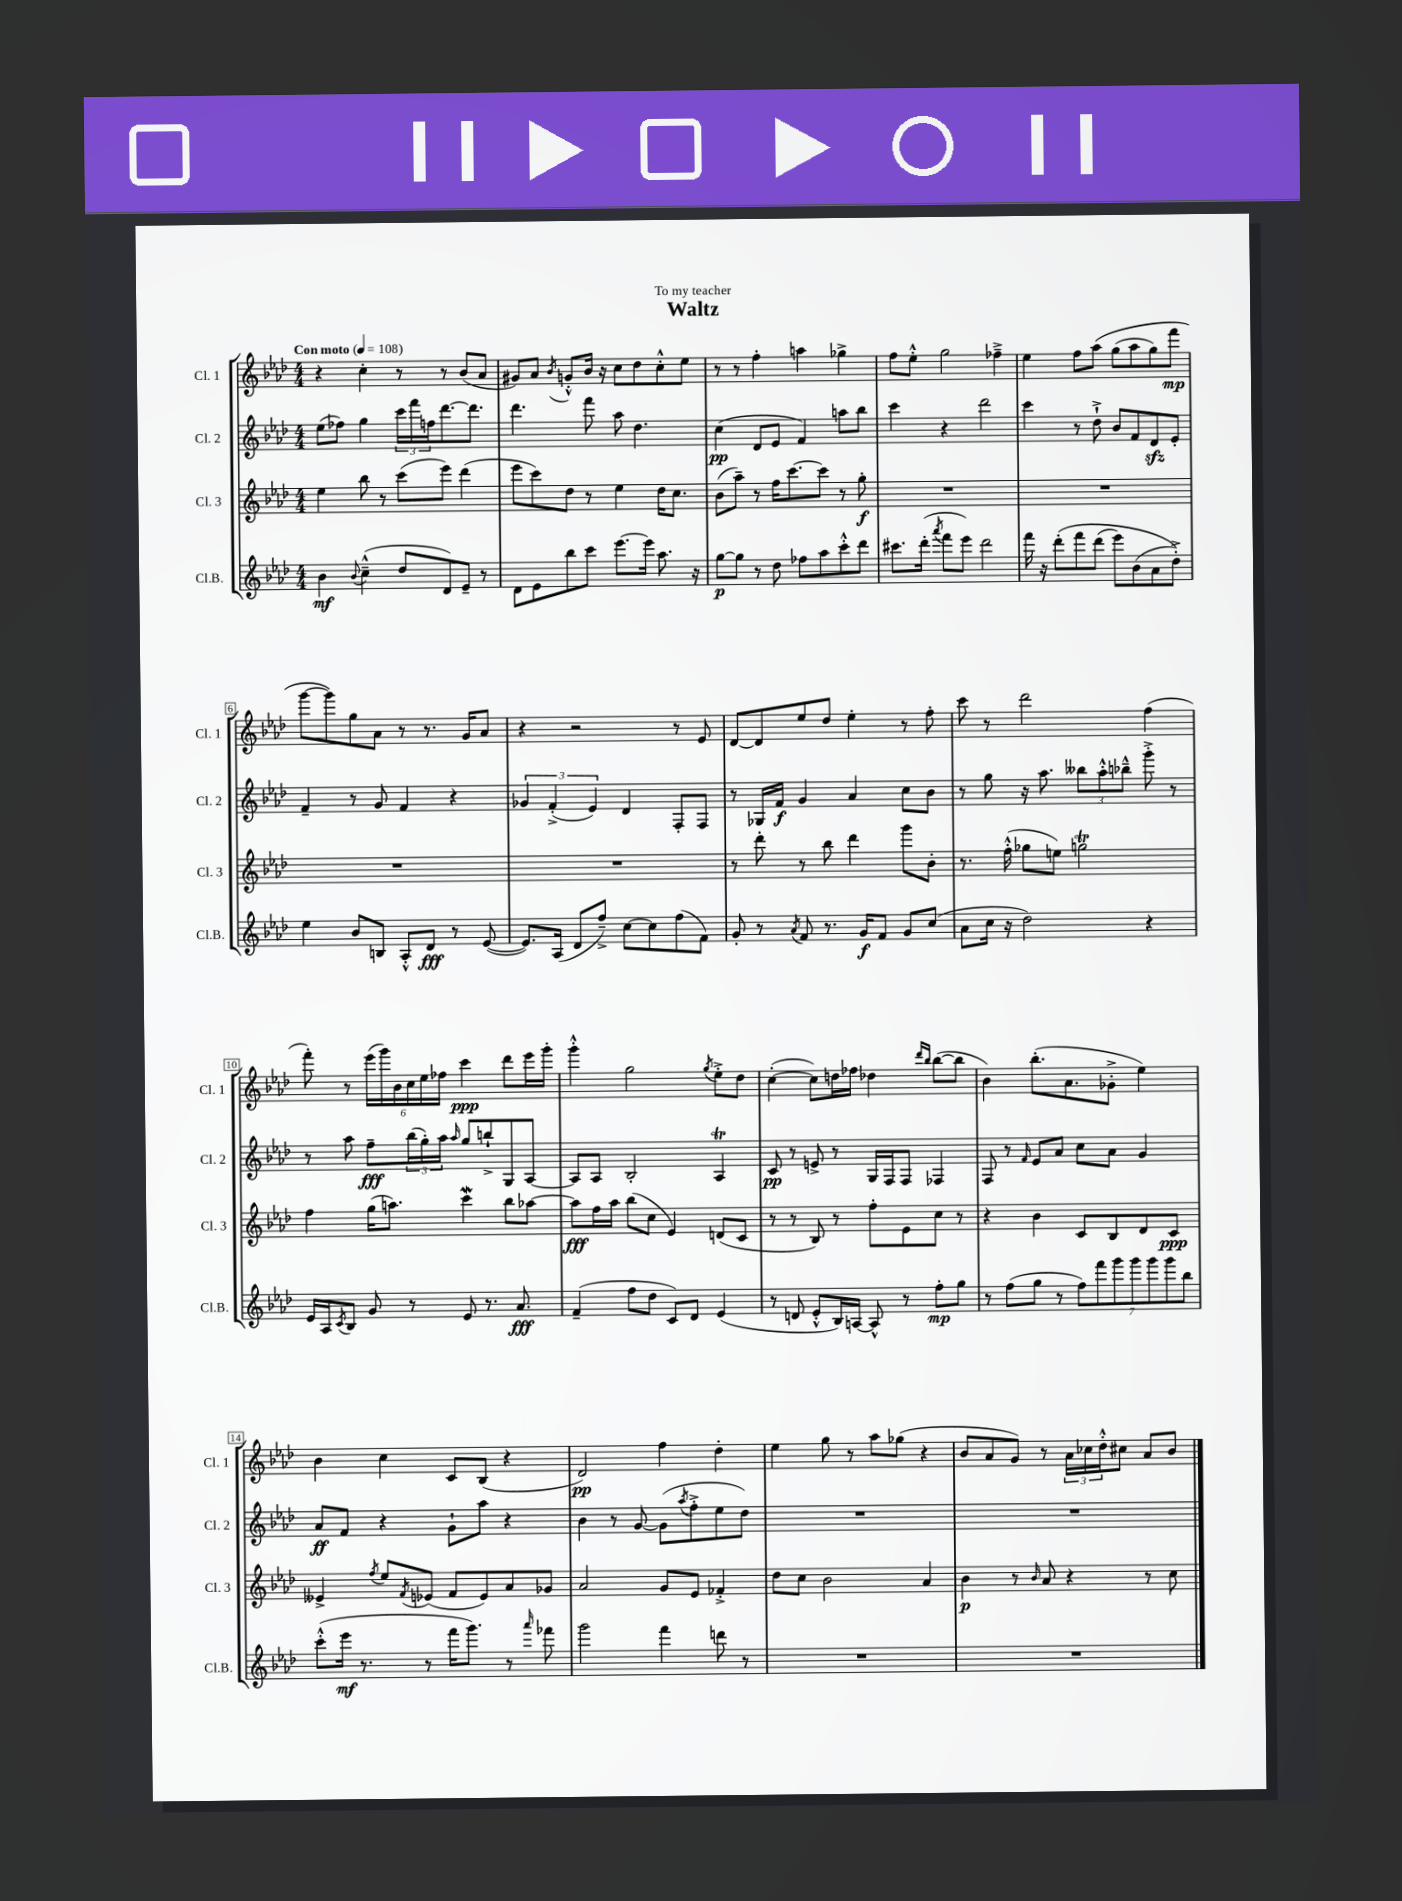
\header { title = "Waltz" dedication = "To my teacher" }
<<
\new StaffGroup <<
\new Staff = "s0" \with { instrumentName = "Cl. 1" shortInstrumentName = "Cl. 1" } {
    \clef treble \key aes \major \numericTimeSignature \time 4/4 \tempo "Con moto" 4 = 108
    r4 c''4-. r8 r8 bes'8( aes'8 |
    gis'8) aes'8 \acciaccatura { bes'8 } g'8-.-^ bes'16 r16 c''8 des''8 c''8-.-^ ees''8 |
    r8 r8 f''4-. a''4 ges''4-> |
    f''8 ees''8-.-^ g''2 fes''4---> |
    ees''4 f''8 aes''8\( g''8( aes''8 g''8) f'''8\mp |
    g'''8~ g'''8\) g''8 aes'8 r8 r8. g'16 aes'8 |
    r4 r2 r8 ees'8 |
    des'8~ des'8 ees''8 des''8 ees''4-. r8 f''8-. |
    c'''8 r8 des'''2 f''4( |
    f'''8-.) r8 \tuplet 6/4 { ees'''16( g'''16) bes'16 c''16 ees''16 fes''16 } c'''4\ppp des'''8 ees'''16 g'''16-. |
    g'''4-.-^ g''2 \acciaccatura { g''8 } ees''8-.-> des''8 |
    c''4~-.( c''8) d''16 fes''16 des''4 \grace { des'''16 bes''16 } bes''8~( bes''8 |
    bes'4) bes''8.-.( aes'8. ges'8-.-> ees''4) |
    bes'4 c''4 c'8 bes8( r4 |
    des'2\pp) f''4 des''4-. |
    ees''4 g''8 r8 aes''8 ges''8( r4 |
    bes'8 aes'8 g'8) r8 \tuplet 3/2 { aes'16 ces''16 des''16-.-^ } cis''8 aes'8 bes'8 \bar "|." |
}
\new Staff = "s1" \with { instrumentName = "Cl. 2" shortInstrumentName = "Cl. 2" } {
    \clef treble \key aes \major \numericTimeSignature \time 4/4
    ees''8( fes''8) g''4 \tuplet 3/2 { c'''16 f'''16 f''16 } des'''8.~ des'''8. |
    des'''4. f'''8 aes''8 des''4. |
    c''4\pp( des'8 ees'8 f'4) a''8 bes''8 |
    c'''4 r4 des'''2 |
    c'''4 r8 des''8-!-> bes'8 f'8 des'8\sfz ees'8-. |
    f'4-- r8 g'8 f'4 r4 |
    \tuplet 3/2 { ges'4 f'4-.->( ees'4) } des'4 f8-. f8 |
    r8 ges16 f'16\f g'4 aes'4 c''8 bes'8 |
    r8 g''8 r16 aes''8. \tuplet 3/2 { beses''8 aes''8-.-^ bes''8---^ } g'''8-.-> r8 |
    r8 aes''8 f''8--\fff \tuplet 3/2 { bes''16( g''16-.) aes''16 } \grace { aes''16 } g''8 b''8-!-> g8 aes8~ |
    aes8 aes8 bes2-. aes4\trill |
    c'8\pp r8 e'8-> r8 g16 f16 f8 fes4 |
    f8 r8 \grace { f'16 } ees'8 aes'8 c''8 aes'8 g'4 |
    aes'8\ff f'8 r4 g'8-! aes''8 r4 |
    bes'4 r8 g'8~ g'8( \acciaccatura { aes''8 } f''8-.-> ees''8 des''8) |
    R1 |
    R1 \bar "|." |
}
\new Staff = "s2" \with { instrumentName = "Cl. 3" shortInstrumentName = "Cl. 3" } {
    \clef treble \key aes \major \numericTimeSignature \time 4/4
    ees''4 bes''8 r8 c'''8( ees'''8) des'''4( |
    ees'''8 c'''8) des''8 r8 ees''4 des''16 c''8. |
    bes'8( aes''8--) r8 f''16 c'''8.~ c'''8 r8 g''8-.\f |
    R1 |
    R1 |
    R1 |
    R1 |
    r8 des'''8-. r8 bes''8 des'''4 g'''8 bes'8-. |
    r8. f''16-.-^( ges''8 e''8) g''2\trill |
    f''4 g''16( a''8.) c'''4\mordent bes''8 aes''8~ |
    aes''8\fff f''16 aes''16 bes''8( c''8 ees'4) d'8( c'8 |
    r8 r8 bes8) r8 f''8-. ees'8 c''8 r8 |
    r4 bes'4 c'8 bes8 des'8 c'8\ppp |
    eeses'4-> \acciaccatura { f''8 } ees''8 \acciaccatura { f'8 } ees'8( f'8 ees'8) aes'8 ges'8 |
    aes'2 g'8 ees'8 fes'4-.-> |
    des''8 c''8 bes'2 aes'4 |
    bes'4\p r8 \grace { bes'16 } aes'8 r4 r8 c''8 \bar "|." |
}
\new Staff = "s3" \with { instrumentName = "Cl.B." shortInstrumentName = "Cl.B." } {
    \clef treble \key aes \major \numericTimeSignature \time 4/4
    bes'4\mf \appoggiatura { bes'8 } c''4---^( des''8 des'8) ees'8-- r8 |
    des'8 ees'8 bes''8 c'''8 ees'''8.~ ees'''16 aes''8. r16 |
    g''8~\p g''8 r8 des''8 fes''8 aes''8 c'''8-.-^ des'''8 |
    cis'''8. des'''16-.( \acciaccatura { aes'''8 } f'''8 ees'''8) des'''2 |
    f'''16 r16 des'''8-.\( f'''8 des'''8( ees'''8) bes'8( aes'8 des''8-.->)\) |
    ees''4 bes'8 b8 aes8-.-^ des'8\fff r8 ees'8~( |
    ees'8.) aes16( des'8 f''8--->) c''8~ c''8 f''8( f'8) |
    g'8-. r8 \acciaccatura { aes'8 } f'8 r8. g'16\f f'8 g'8 c''8( |
    aes'8 c''16 r16 des''2) r4 |
    ees'16 aes16 \acciaccatura { c'8 } bes8 g'8 r8 ees'8 r8. aes'8.\fff |
    f'4--( f''8 des''8 c'8) des'8 ees'4( |
    r8 d'8 ees'8-.-^ bes16) a16~ a8-^ r8 f''8-.\mp g''8 |
    r8 f''8( g''8 r8 \tuplet 7/4 { f''8) f'''8 g'''8 g'''8 g'''8 g'''8 bes''8 } |
    c'''8-.-^( ees'''16\mf r8. r8 f'''16 g'''8.) r8 \grace { aes'''16 } fes'''8 |
    g'''2 f'''4 d'''8 r8 |
    R1 |
    R1 \bar "|." |
}
>>
>>
\layout { \context { \Score \override BarNumber.stencil = #(make-stencil-boxer 0.1 0.3 ly:text-interface::print) } }
